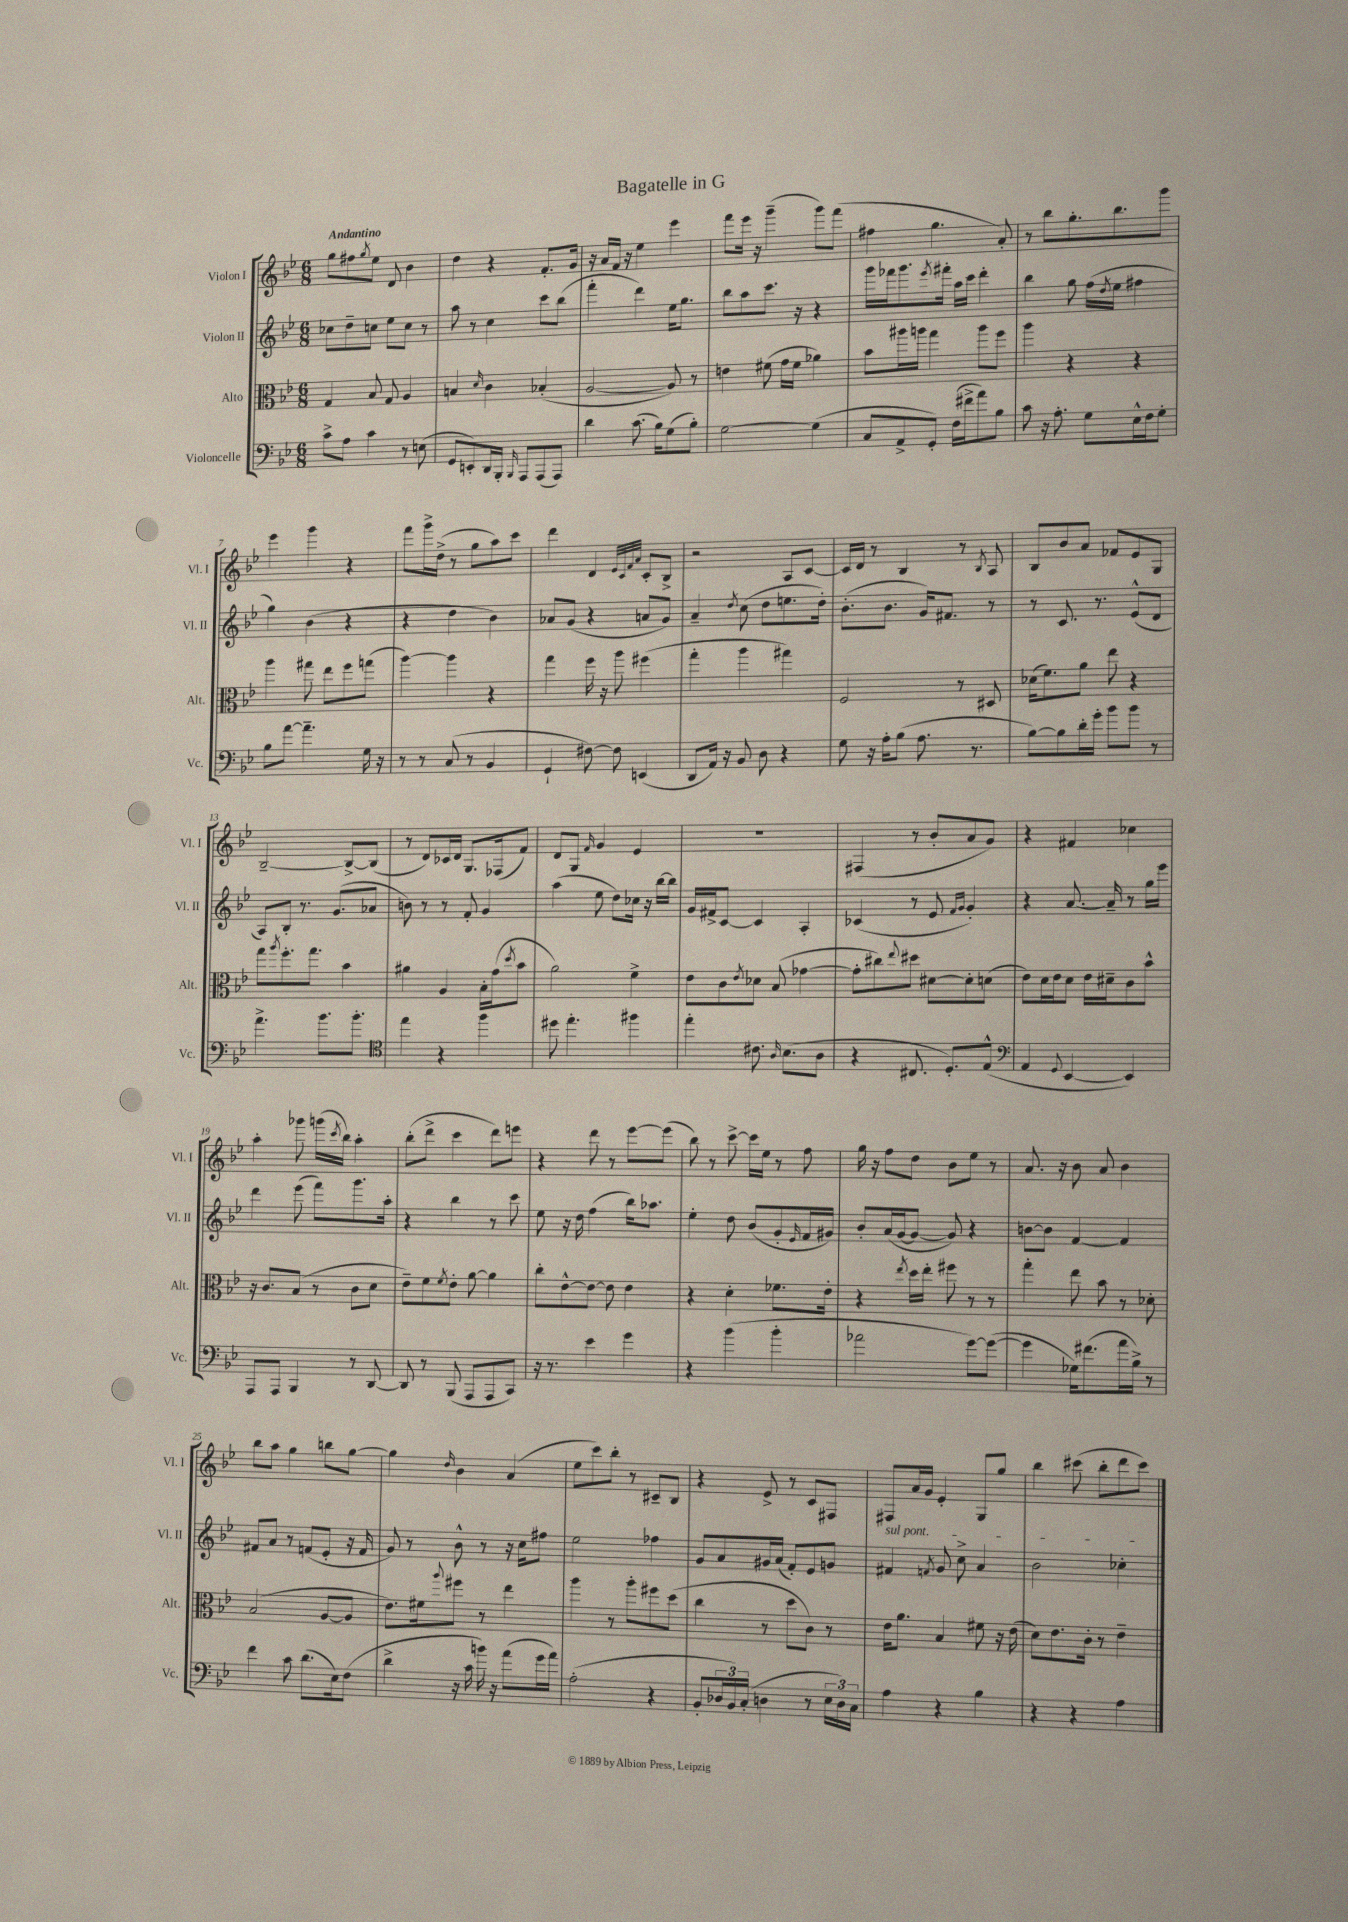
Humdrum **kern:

**kern	**kern	**kern	**kern
*staff4	*staff3	*staff2	*staff1
*clefF4	*clefC3	*clefG2	*clefG2
*k[b-e-]	*k[b-e-]	*k[b-e-]	*k[b-e-]
*M6/8	*M6/8	*M6/8	*M6/8
8c^	4G	8cc-	8gg
8A	.	8dd~	8ff#
.	.	.	8qgg
4c	8B-	8cc	8ee-
.	8G	8ee-	8d
8r	4A	8cc	4b-
(8E	.	8r	.
=	=	=	=
8GG	4B	8aa	4dd
8EE')	.	8r	.
.	16qqd	.	.
16DD	4c	4cc	4r
16BBB-'	.	.	.
16qqBBB-	.	.	.
8AAA	.	.	.
(8AAA	(4B-'	8ccc	8.f'
8AAA)	.	(8bb-	.
.	.	.	16g
=	=	=	=
4d	[2A	4fff'	16r
.	.	.	16a
.	.	.	16f
.	.	.	16r
(8.c	.	4ddd)	4ee-
16B-)	.	.	.
(8G	8A])	16ee-	4eee-
.	.	8.gg	.
8B-')	8r	.	.
=	=	=	=
[2G	4e	8bb-	8fff
.	.	8aa	16eee-
.	.	.	16r
.	(8f#	8.ccc	(4ggg~
.	16g	.	.
.	16f#	16r	.
(4G]	4a-)	4r	8ggg)
.	.	.	(8fff
=	=	=	=
8C	8b-	16ggg	4ff#
.	.	16fff-	.
8AA^	16aa#	8.ggg	.
.	16aa	.	.
8GG')	4gg	.	4.gg
.	.	8qeee-	.
.	.	16fff#'	.
(16F	.	16aa	.
16f#^	.	16ccc	.
8a)	8aa	4ddd'	.
8B-	8ff	.	8a')
=	=	=	=
8c	4aa	4bb-	8r
16r	.	.	8bb-
8.A'	.	.	.
.	4r	8gg	8.gg'
8G	.	(16ff	.
.	.	8qdd	.
.	.	16ee-	8.bb-
16E-^^	4r	4ff#	.
16F	.	.	.
8G'	.	.	8ggg
=	=	=	=
8B-	4aa	4gg)	4eee-
[8a	.	.	.
4.a~]	8gg#	(4b-	4ggg
.	8ee-	.	.
.	8ff	4r	4r
16G	(8gg	.	.
16r	.	.	.
=	=	=	=
8r	[4aa)	4r	8fff
8r	.	.	16ggg^
.	.	.	(16dd^
(8C	4aa]	4dd	8r
8r	.	.	8gg
4BB-	4r	4b-)	8aa)
.	.	.	8ccc
=	=	=	=
4GG`	4gg	8a-	4ddd
.	.	(8g	.
[8F#)	16ff	4r	4d
.	16r	.	.
8F#]	8aa	.	.
.	.	.	32qqe-
.	.	.	32qqc
.	.	.	32qqf
.	.	.	32qqa
(4EE	(4ff#	8a	8c'
.	.	8g)	8B-^
=	=	=	=
8DD	4gg'	4a~	2r
16AA)	.	.	.
16r	.	.	.
.	.	8qdd	.
8BB-	4aa	(8cc	.
8D	.	8dd	.
4r	4gg#)	8.ee	8A
.	.	.	[8c
.	.	16dd')	.
=	=	=	=
8G	2F	(8.b-'	16c]
.	.	.	16d
16r	.	.	8r
16A'	.	8.b-	.
(8B-	.	.	4B-
8.A	.	16g)	.
.	.	8.f#	.
.	8r	.	8r
8.r	.	.	.
.	.	.	8qB-
.	8D#	8r	8A
=	=	=	=
[8B-)	(16d-	8r	8B-
.	8.f)	.	.
8B-]	.	8.c	8b-
16d'	8a	.	8a
16g'	.	8.r	.
8b-	8ee-	.	8f-
8b-	4r	(8e-^^	8e-
8r	.	8d	8G
=	=	=	=
4.a^	8gg	8A)	[2B-~
.	8qaa	.	.
.	8.ff'	8B-'	.
.	.	8.r	.
.	8.gg	.	.
8.b-	.	.	.
.	.	(8.g	.
.	4b-	.	8B-^_
8.b-'	.	.	.
.	.	8a-	(8B-]
=	=	=	=
*clefC4	*	*	*
4ee-	4a#	8b)	8r
.	.	8r	8d)
4r	4A	8r	16c-
.	.	.	16d
.	.	8f'	8.G
4ff	16B-'	4g	.
.	(16g	.	(16F-
.	8qdd	.	.
.	8b-	.	8f)
=	=	=	=
8dd#	2a)	(4aa	8d
4.ee-'	.	.	8G
.	.	.	16qqf
.	.	8ee-	4g
.	.	8dd)	.
4ff#	4f^	16cc-	4e-
.	.	16r	.
.	.	[16bb-	.
.	.	16bb-]	.
=	=	=	=
4ee-'	8e-	16g	2.r
.	.	16f#^	.
.	8c	[8c	.
.	8qe-	.	.
8.c#	8d-	4c]	.
.	(8B-	.	.
16qqA	.	.	.
(8.B-	.	.	.
.	[4g-	4A'	.
8A	.	.	.
=	=	=	=
4r	8g-']	(4c-	(4F#
.	8cc#)	.	.
.	8qqee-	.	.
8.C#	8dd#	8r	8r
.	[8d#	8e-	8b-'
8.D')	.	.	.
.	.	16qqf	.
.	.	16qqg	.
.	8d#']	4g')	8a
(8E-^^	(8d	.	8g)
=	=	=	=
*clefF4	*	*	*
4AA	8e-)	4r	4r
.	16d	.	.
.	16e-	.	.
8qqGG	.	.	.
[4EE-	8d	[8.a	4f#
.	16e-	.	.
.	16d#~	16a~]	.
4EE-])	8c	8r	4cc-
.	8b-^^	16gg	.
.	.	16eee-	.
=	=	=	=
8AAA	16r	4ddd	4aa'
.	8.c	.	.
8AAA	.	.	.
4BBB-	(8B-	(8eee-	8ggg-
.	8r	8fff)	(16ggg
.	.	.	8qccc
.	.	.	16bb-)
8r	8c	8.ggg	4aa'
[8DD	8d	.	.
.	.	16aa'	.
=	=	=	=
8DD]	8e-~)	4r	(8bb-'
8r	8f	.	8ddd^
.	8qf	.	.
(8BBB-	8e-'	4bb-	4ccc
8AAA	[8a	.	.
8AAA	4a]	8r	8ddd)
8CC)	.	8ccc	8eee
=	=	=	=
16r	8cc'	8ee-	4r
8.r	.	.	.
.	[8e-^^	16r	.
.	.	16dd	.
4e-	8e-_	(4ff	8ddd
.	8e-]	.	8r
4g	4e-	16bb-)	[8eee-
.	.	8.aa-	.
.	.	.	(8eee-]
=	=	=	=
4r	4r	4ee-'	8bb-)
.	.	.	8r
(4b-	4d'	8dd	[8ccc^
.	.	(8b-	16ccc]
.	.	.	16ee-
4b-'	8.f-	8g'	8r
.	.	16qqe-	.
.	.	16f	8ff
.	16e-'	16g#)	.
=	=	=	=
2a-	4r	8b-'	16gg
.	.	.	16r
.	.	(16a	8ff
.	.	[16g	.
.	8qee-	.	.
.	16dd	8g_	8dd
.	16ee-'	.	.
.	8ff#	8g])	8b-
[8g)	8r	4r	8ee-
(8g_	8r	.	8r
=	=	=	=
4g]	4gg'	[8b	8.a
.	.	8b]	.
.	.	.	16r
16G-)	8ee-	[4f	8b-
(8.f#	.	.	.
.	8b-	.	8a
16a	8r	4f]	4b-
16B-^)	.	.	.
8r	8d-'	.	.
=	=	=	=
4f	(2B-	8f#	8bb-
.	.	8a	8aa
8c	.	8r	4gg
(8.d	.	(8f	.
.	[8A	8e-'	8bb
16E-)	.	.	.
(8F	8A]	16r	[8gg
.	.	16f	.
=	=	=	=
4d^	8.e-)	8g)	4gg]
.	.	8r	.
.	16f#	.	.
.	8qqaa	.	16qqdd
16r	8ff#	8b-^^	4b-
16c	.	.	.
16b)	8r	8r	.
16r	.	.	.
(8a	4ee-	16r	(4a
.	.	16cc	.
16g	.	8ff#	.
16a)	.	.	.
=	=	=	=
(2A'	4aa	2ee-	8ee-
.	.	.	8ccc)
.	8r	.	8bb-'
.	8aa'	.	8r
4r	8ff#	4ff-	8c#~
.	(8dd	.	8B-
=	=	=	=
8BB-'	4cc	8g	4r
24D-	.	8a	.
24BB-)	.	.	.
(24C'	.	.	.
4D	8r	16g#	8e-^
.	.	(16a	.
.	8dd	8f')	8r
8r	8c)	8e-	8c
24E-	8r	8g	8F#
24D)	.	.	.
24C	.	.	.
=	=	=	=
4A	16e-	4f#	8F#
.	8.a	.	.
.	.	.	16a
.	.	.	16g
.	.	8qf	.
4r	4B-	8g	4e-'
.	.	8cc^	.
4B-	8f#	4a	8G
.	16r	.	8gg
.	(16e-	.	.
=	=	=	=
4r	8d)	2b-	4bb-
.	8.e-	.	.
4r	.	.	(8ccc#
.	16c'	.	.
.	8r	.	8bb-'
4A	4e-~	4cc-'	8ddd
.	.	.	8ccc#)
==	==	==	==
*-	*-	*-	*-
